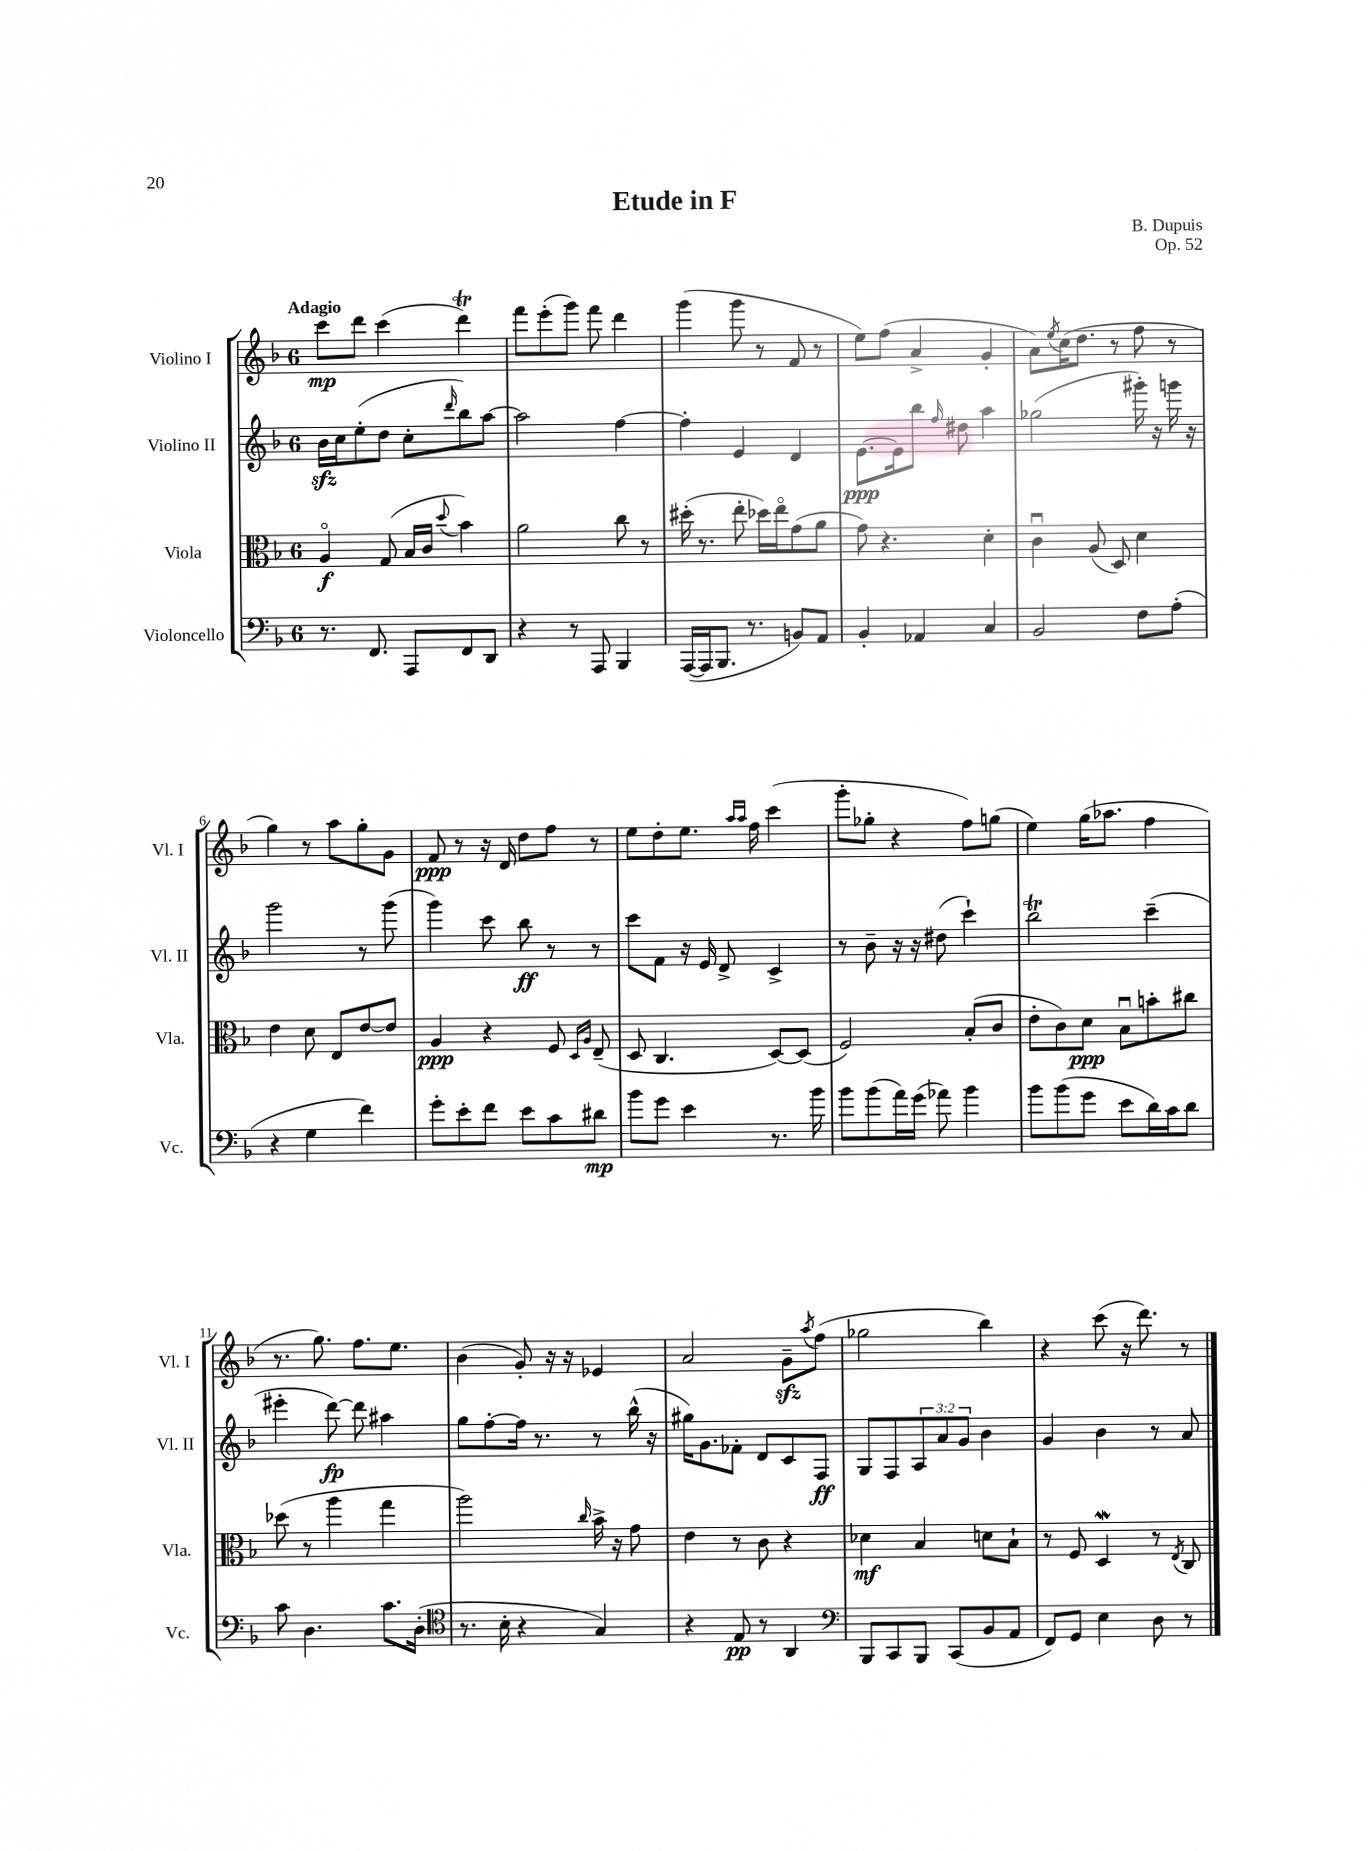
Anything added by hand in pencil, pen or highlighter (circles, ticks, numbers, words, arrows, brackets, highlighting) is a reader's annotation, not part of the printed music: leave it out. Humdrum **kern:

**kern	**kern	**kern	**kern
*staff4	*staff3	*staff2	*staff1
*clefF4	*clefC3	*clefG2	*clefG2
*k[b-]	*k[b-]	*k[b-]	*k[b-]
*M6/8	*M6/8	*M6/8	*M6/8
8.r	4Ao	16b-	8ccc
.	.	16cc	.
.	.	(8ee'	8ddd
8.FF	.	.	.
.	(8G	8dd	(4ccc
8AAA	16B-	8cc'	.
.	16c	.	.
.	8qqdd	16qqddd	.
8FF	4b-)	8bb-)	4ddd)
8DD	.	[8aa	.
=	=	=	=
4r	2a	2aa]	8fff
.	.	.	(8eee'
8r	.	.	8ggg)
8AAA	.	.	8fff
4BBB-	8cc	[4ff	4ddd
.	8r	.	.
=	=	=	=
([16AAA	(16dd#'	4ff']	(4ggg
16AAA]	8.r	.	.
8.BBB-	.	.	.
.	8ee'	4e	8ggg
8.r	.	.	.
.	16dd-)	.	8r
.	16eeo	.	.
8BB)	(8g	4d	8f
8AA	8a	.	8r
=	=	=	=
4BB-'	8g)	[8.e	8ee)
.	4.r	.	(8ff
.	.	16e]	.
4AA-	.	8bb-	4a^
.	.	16qqff	.
.	.	8dd#	.
4C	4d'	4aa	4g'
=	=	=	=
2BB-	4cu	(2gg-	8a)
.	.	.	8qee
.	.	.	(16cc
.	.	.	8.dd
.	(8A	.	.
.	8D)	.	8r
8F	4d	16ggg#')	8ff
.	.	16r	.
(8A'	.	16ggg	8r
.	.	16r	.
=	=	=	=
4r	4e	2ggg	4gg)
4G	8d	.	8r
.	8E	.	8aa
4f)	[8e	8r	8gg'
.	8e]	(8ggg	8g
=	=	=	=
8g'	4A	4ggg)	8f
8e'	.	.	8r
8f	4r	8ccc	16r
.	.	.	16d
8e	.	8bb-	8dd
8c	8F	8r	8ff
.	16qqD	.	.
.	16qqA	.	.
8d#	(8E~	8r	8r
=	=	=	=
8b-	8D	8ccc	8ee
8g	4.C	8f	8dd'
4e	.	16r	8.ee
.	.	16e	.
.	.	8d^	.
.	.	.	16qqaa
.	.	.	16qqaa
.	.	.	16ff
8.r	[8D)	4c^	(4ccc
.	(8D]	.	.
16b-	.	.	.
=	=	=	=
8b-	2F)	8r	8ggg'
(8b-	.	8b-~	8gg-'
16a)	.	16r	4r
(16g	.	16r	.
8a-)	.	(8dd#	.
4b-	(8B-'	4ccc`)	8ff)
.	8c	.	(8gg
=	=	=	=
8b-	8e'	2bb-	4ee)
(8b-	8c)	.	.
8g	8d	.	(16gg
.	.	.	8.aa-
8e	8B-u	.	.
16d)	8b'	(4ccc~	4ff
16c	.	.	.
8d	8cc#	.	.
=	=	=	=
8c	(8dd-	4eee#'	8.r
4.D	8r	.	.
.	.	.	8.gg)
.	4aa	[8ddd)	.
.	.	8ddd]	8.ff
8.c	4gg	4aa#	.
.	.	.	8.ee
(16D'	.	.	.
=	=	=	=
*clefC4	*	*	*
8.r	2aa)	8gg	(4b-
.	.	[8ff'	.
16B-'	.	.	.
4r	.	16ff]	8g')
.	.	8.r	.
.	.	.	16r
.	.	.	16r
.	16qqcc	.	.
4G)	16b-^	8r	4e-
.	16r	.	.
.	8g	(16bb-^^	.
.	.	16r	.
=	=	=	=
4r	4e	16gg#)	2a
.	.	8.g	.
8E	8r	8f-'	.
8r	8c	8d	.
4AA	4r	8c	8g~
.	.	.	8qaa
.	.	8F	(8ff
=	=	=	=
*clefF4	*	*	*
8BBB-	4d-	8G	2gg-
8CC	.	8F	.
8BBB-	4B-	12A	.
.	.	12a	.
(8CC	.	.	.
.	.	12g	.
8BB-	8d	4b-	4bb-)
8AA	8B-`	.	.
=	=	=	=
8FF)	8r	4g	4r
8GG	8F	.	.
4E	4D	4b-	(8ccc
.	.	.	16r
.	.	.	8.ddd)
8D	8r	8r	.
.	8qE	.	.
8r	8C	8a	8r
==	==	==	==
*-	*-	*-	*-
